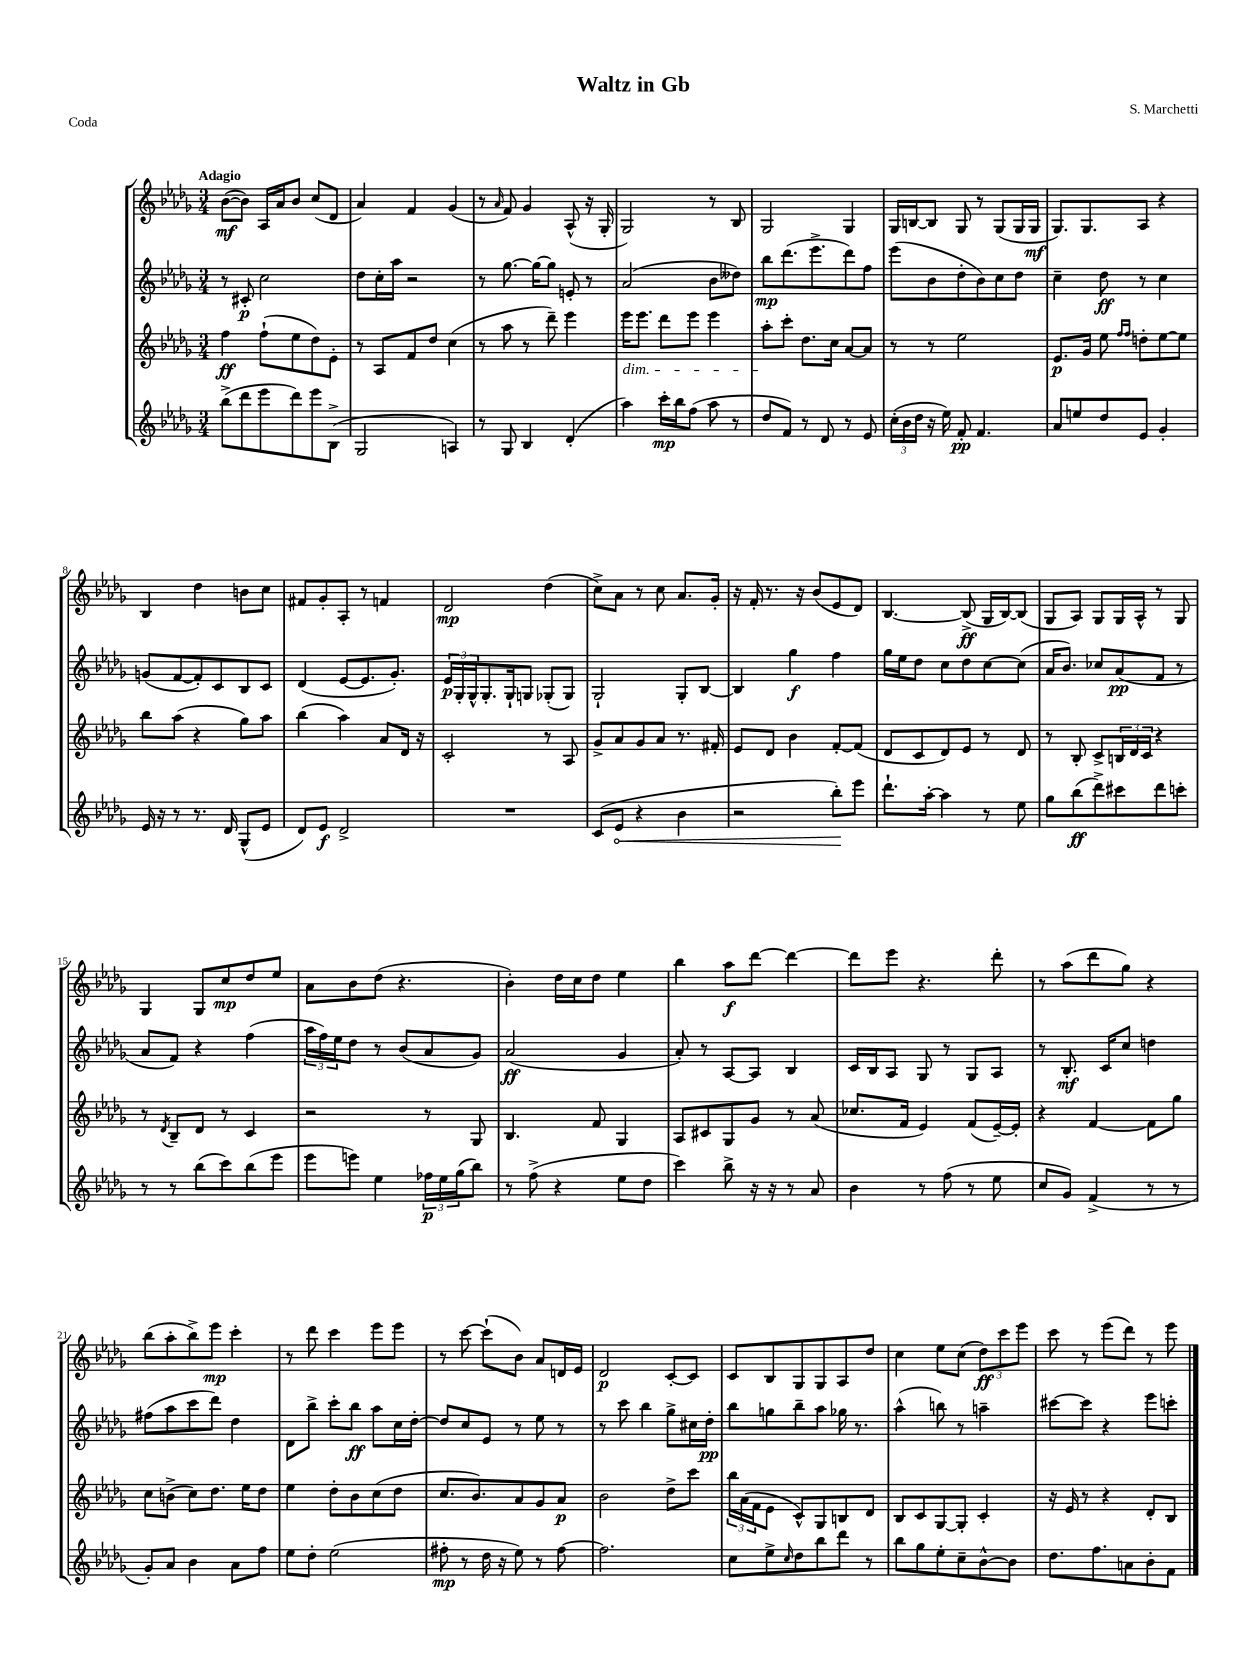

**kern	**kern	**kern	**kern
*staff4	*staff3	*staff2	*staff1
*clefG2	*clefG2	*clefG2	*clefG2
*k[b-e-a-d-g-]	*k[b-e-a-d-g-]	*k[b-e-a-d-g-]	*k[b-e-a-d-g-]
*M3/4	*M3/4	*M3/4	*M3/4
(8bb-^\L	4ff\	8r	([8b-\L
8ddd-\	.	8c#'/	8b-\]J)
8eee-\	(8ff`\L	2cc\	16A-/LL
.	.	.	16a-/J
8ddd-\)	8ee-\	.	8b-/J
8eee-\	8dd-\)	.	(8cc/L
(8B-^\J	8e-'\J	.	8d-/J
=	=	=	=
2G-/	8r	8dd-\L	4a-/)
.	8A-/L	16cc'\L	.
.	.	16aa-\JJ	.
.	8f/	2r	4f/
.	8dd-/J	.	.
4A/)	(4cc\	.	(4g-/
=	=	=	=
8r	8r	8r	8r
.	.	.	16qqa-/
8G-/	8aa-\	[8.gg-\	8f/)
4B-/	8r	.	4g-/
.	.	16gg-\_LK	.
.	8ddd-~\)	8gg-\]J	.
(4d-'/	4eee-\	8e'/	(8A-^^/
.	.	8r	16r
.	.	.	16G-'/
=	=	=	=
4aa-\)	16eee-\LK	(2a-/	2G-/)
.	8.eee-\J	.	.
16ccc'\LL	8ddd-\L	.	.
16bb-\J	.	.	.
(8ff\J	8eee-\J	.	.
8aa-\	4eee-\	8b-\L	8r
8r	.	8dd--\J)	8B-/
=	=	=	=
8dd-/L	8aa-'\L	8bb-\L	2G-/
8f/J)	8ccc'\J	(8.ddd-\	.
8r	8.dd-\L	.	.
.	.	8.eee-^\	.
8d-/	.	.	.
.	16cc\Jk	.	.
8r	[8a-/L	8ddd-\)	4G-/
8e-/	8a-/]J	8ff\J	.
=	=	=	=
(24cc'\LL	8r	(8eee-\L	16G-/LL
24b-\	.	.	.
.	.	.	[16B/J
24dd-\JJ	.	.	.
16r	8r	8b-\	8B/]J
16ee-\)	.	.	.
8f'/	2ee-\	8dd-'\	8G-/
4.f/	.	8b-\)	8r
.	.	8cc\	(8G-/L
.	.	8dd-\J	16G-/L
.	.	.	16G-/JJ
=	=	=	=
8a-/L	8.e-/L	4cc~\	8.G-/L)
8ee/	.	.	.
.	16g-/Jk	.	8.G-/
8dd-/	8ee-\	8dd-\	.
.	16qqff/LL	.	.
.	16qqff/JJ	.	.
8e-/J	8dd'\L	8r	8A-/J
4g-'/	[8ee-\	4cc\	4r
.	8ee-\]J	.	.
=	=	=	=
16e-/	8bb-\L	(8g/L	4B-/
16r	.	.	.
8r	(8aa-\J	[8f/	.
8.r	4r	8f'/])	4dd-\
.	.	8c/	.
16d-/	.	.	.
(8G-^^/L	8gg-\L)	8B-/	8b\L
8e-/J	8aa-\J	8c/J	8cc\J
=	=	=	=
8d-/L)	(4bb-\	(4d-/	8f#/L
8e-/J	.	.	8g-'/
2d-^/	4aa-\)	[8e-/L	8A-'/J
.	.	8.e-/]	8r
.	8a-/L	.	4f/
.	.	8.g-'/J)	.
.	16d-/Jk	.	.
.	16r	.	.
=	=	=	=
2.r	2c'/	24e-/LL	2d-/
.	.	24G-'/	.
.	.	24G-^^/J	.
.	.	8.G-'/	.
.	.	16G-`/k	.
.	.	8G/J	.
.	8r	(8G-'/L	(4dd-\
.	8A-/	8G-/J)	.
=	=	=	=
(8c/L	8g-^/L	2G-`/	8cc^\L)
8e-/J	8a-/	.	8a-\J
4r	8g-/	.	8r
.	8a-/J	.	8cc\
4b-\	8.r	8G-'/L	8.a-/L
.	.	[8B-/J	.
.	16f#'/	.	16g-'/Jk
=	=	=	=
2r	8e-/L	4B-/]	16r
.	.	.	16f'/
.	8d-/J	.	8.r
.	4b-\	4gg-\	.
.	.	.	16r
.	.	.	(8b-/L
8bb-'\L)	[8f'/L	4ff\	8e-/
8eee-\J	(8f/]J	.	8d-/J)
=	=	=	=
8.ddd-`\L	8d-/L	16gg-\LL	[4.B-/
.	.	16ee-\J	.
.	8c/	8dd-\J	.
[16aa-'\Jk	.	.	.
4aa-\]	8d-/)	8cc\L	.
.	8e-/J	8dd-\	(8B-^/]
8r	8r	[8cc\	16G-/LL
.	.	.	[16B-/J)
8ee-\	8d-/	(8cc\]J	(8B-/]J
=	=	=	=
8gg-\L	8r	16a-/LK	8G-/L
.	.	8.b-/J)	.
(8bb-\	8B-'/	.	8A-/J)
8ddd-^\)	8c^/L	8cc-/L	8G-/L
8ccc#\	24B/L	(8a-/	16G-/L
.	24d-/	.	.
.	.	.	16A-^^/JJ
.	24c/JJ	.	.
8ddd-\	4r	8f/J	8r
8ccc'\J	.	8r	8G-/
=	=	=	=
8r	8r	8a-/L	4G-/
.	8qd-/	.	.
8r	8B-~/L	8f/J)	.
(8bb-\L	8d-/J	4r	8G-/L
8ccc\)	8r	.	8cc/
(8bb-\	4c/	(4ff\	8dd-/
8eee-\J	.	.	8ee-/J
=	=	=	=
8eee-\L	2r	24aa-\LL	8a-\L
.	.	24ff\)	.
.	.	24ee-\J	.
8eee\J)	.	8dd-\J	8b-\
4ee-\	.	8r	(8dd-\J
.	.	(8b-/L	4.r
24ff-\LL	8r	8a-/	.
24ee-\	.	.	.
(24gg-\J	.	.	.
8bb-\J)	8G-/	8g-/J)	.
=	=	=	=
8r	4.B-/	(2a-/	4b-'\)
(8ff^\	.	.	.
4r	.	.	16dd-\LL
.	.	.	16cc\J
.	8f/	.	8dd-\J
8ee-\L	4G-/	4g-/	4ee-\
8dd-\J	.	.	.
=	=	=	=
4ccc\)	8A-/L	8a-'/)	4bb-\
.	8c#/	8r	.
8bb-^\	8G-/	[8A-/L	8aa-\L
16r	8g-/J	8A-/]J	[8ddd-\J
16r	.	.	.
8r	8r	4B-/	4ddd-\_
8a-/	(8a-/	.	.
=	=	=	=
4b-\	8.cc-/L	16c/LL	8ddd-\]L
.	.	16B-/J	.
.	.	8A-/J	8eee-\J
.	16f/Jk	.	.
8r	4e-/)	8G-/	4.r
(8ff\	.	8r	.
8r	(8f/L	8G-/L	.
8ee-\	[16e-~/L)	8A-/J	8ddd-'\
.	16e-'/]JJ	.	.
=	=	=	=
8cc/L	4r	8r	8r
8g-/J)	.	8.B-'/	(8aa-\L
(4f^/	[4f/	.	8ddd-\
.	.	16c/LK	.
.	.	8cc/J	8gg-\J)
8r	8f\]L	4dd\	4r
8r	8gg-\J	.	.
=	=	=	=
8g-'/L)	8cc\L	(8ff#\L	(8bb-\L
8a-/J	(8b^\J	8aa-\	8aa-'\
4b-\	8cc\L)	8ccc\	8bb-^\)
.	8.dd-\J	8ddd-\J)	8eee-\J
8a-\L	.	4dd-\	4ccc'\
.	16ee-\LK	.	.
8ff\J	8dd-\J	.	.
=	=	=	=
8ee-\L	4ee-\	8d-\L	8r
8dd-'\J	.	8bb-^\J	8ddd-\
(2ee-\	8dd-'\L	8ccc'\L	4ccc\
.	8b-\	8bb-\J	.
.	(8cc\	8aa-\L	8eee-\L
.	8dd-\J	16cc\L	8eee-\J
.	.	[16dd-'\JJ	.
=	=	=	=
8ff#'\	8.cc/L	8dd-/]L	8r
8r	.	8cc/	[8ccc\
.	8.b-/)	.	.
16dd-\	.	8e-/J	(8ccc`\]L
16r	.	.	.
8ee-\)	8a-/	8r	8b-\J)
8r	8g-/	8ee-\	8a-/L
[8ff#\	8a-/J	8r	16d/L
.	.	.	16e-/JJ
=	=	=	=
2.ff#\]	2b-\	8r	2d-/
.	.	8ccc\	.
.	.	4bb-\	.
.	8dd-^\L	8gg-^\L	[8c'/L
.	8ccc\J	16cc#\L	8c/]J
.	.	16dd-'\JJ	.
=	=	=	=
8cc\L	24bb-\LL	8bb-\L	8c/L
.	(24a-\	.	.
.	24f\J	.	.
8ee-^\	8e-\J	8gg\	8B-/
16qqcc/	.	.	.
8dd-\	8c^^/L)	8bb-~\	8G-/
8bb-\	8G-/	8aa-\J	8G-/
8ddd-\J	8B/	16gg-\	8A-/
.	.	8.r	.
8r	8d-/J	.	8dd-/J
=	=	=	=
8bb-\L	8B-/L	(4aa-^^\	4cc\
8gg-\	8c/	.	.
8ee-'\	[8G-/	8bb\)	8ee-\L
8cc~\	8G-'/]J	8r	(8cc\J
[8b-^^\	4c'/	4aa~\	12dd-\L)
.	.	.	12ccc\
8b-\]J	.	.	.
.	.	.	12eee-\J
=	=	=	=
8.dd-\L	16r	[8ccc#\L	8ccc\
.	16e-/	.	.
.	8r	8ccc#\]J	8r
8.ff\	.	.	.
.	4r	4r	(8eee-\L
8a\	.	.	8ddd-\J)
8b-'\	8d-'/L	8eee-\L	8r
8f\J	8B-/J	8ccc'\J	8eee-\
==	==	==	==
*-	*-	*-	*-
